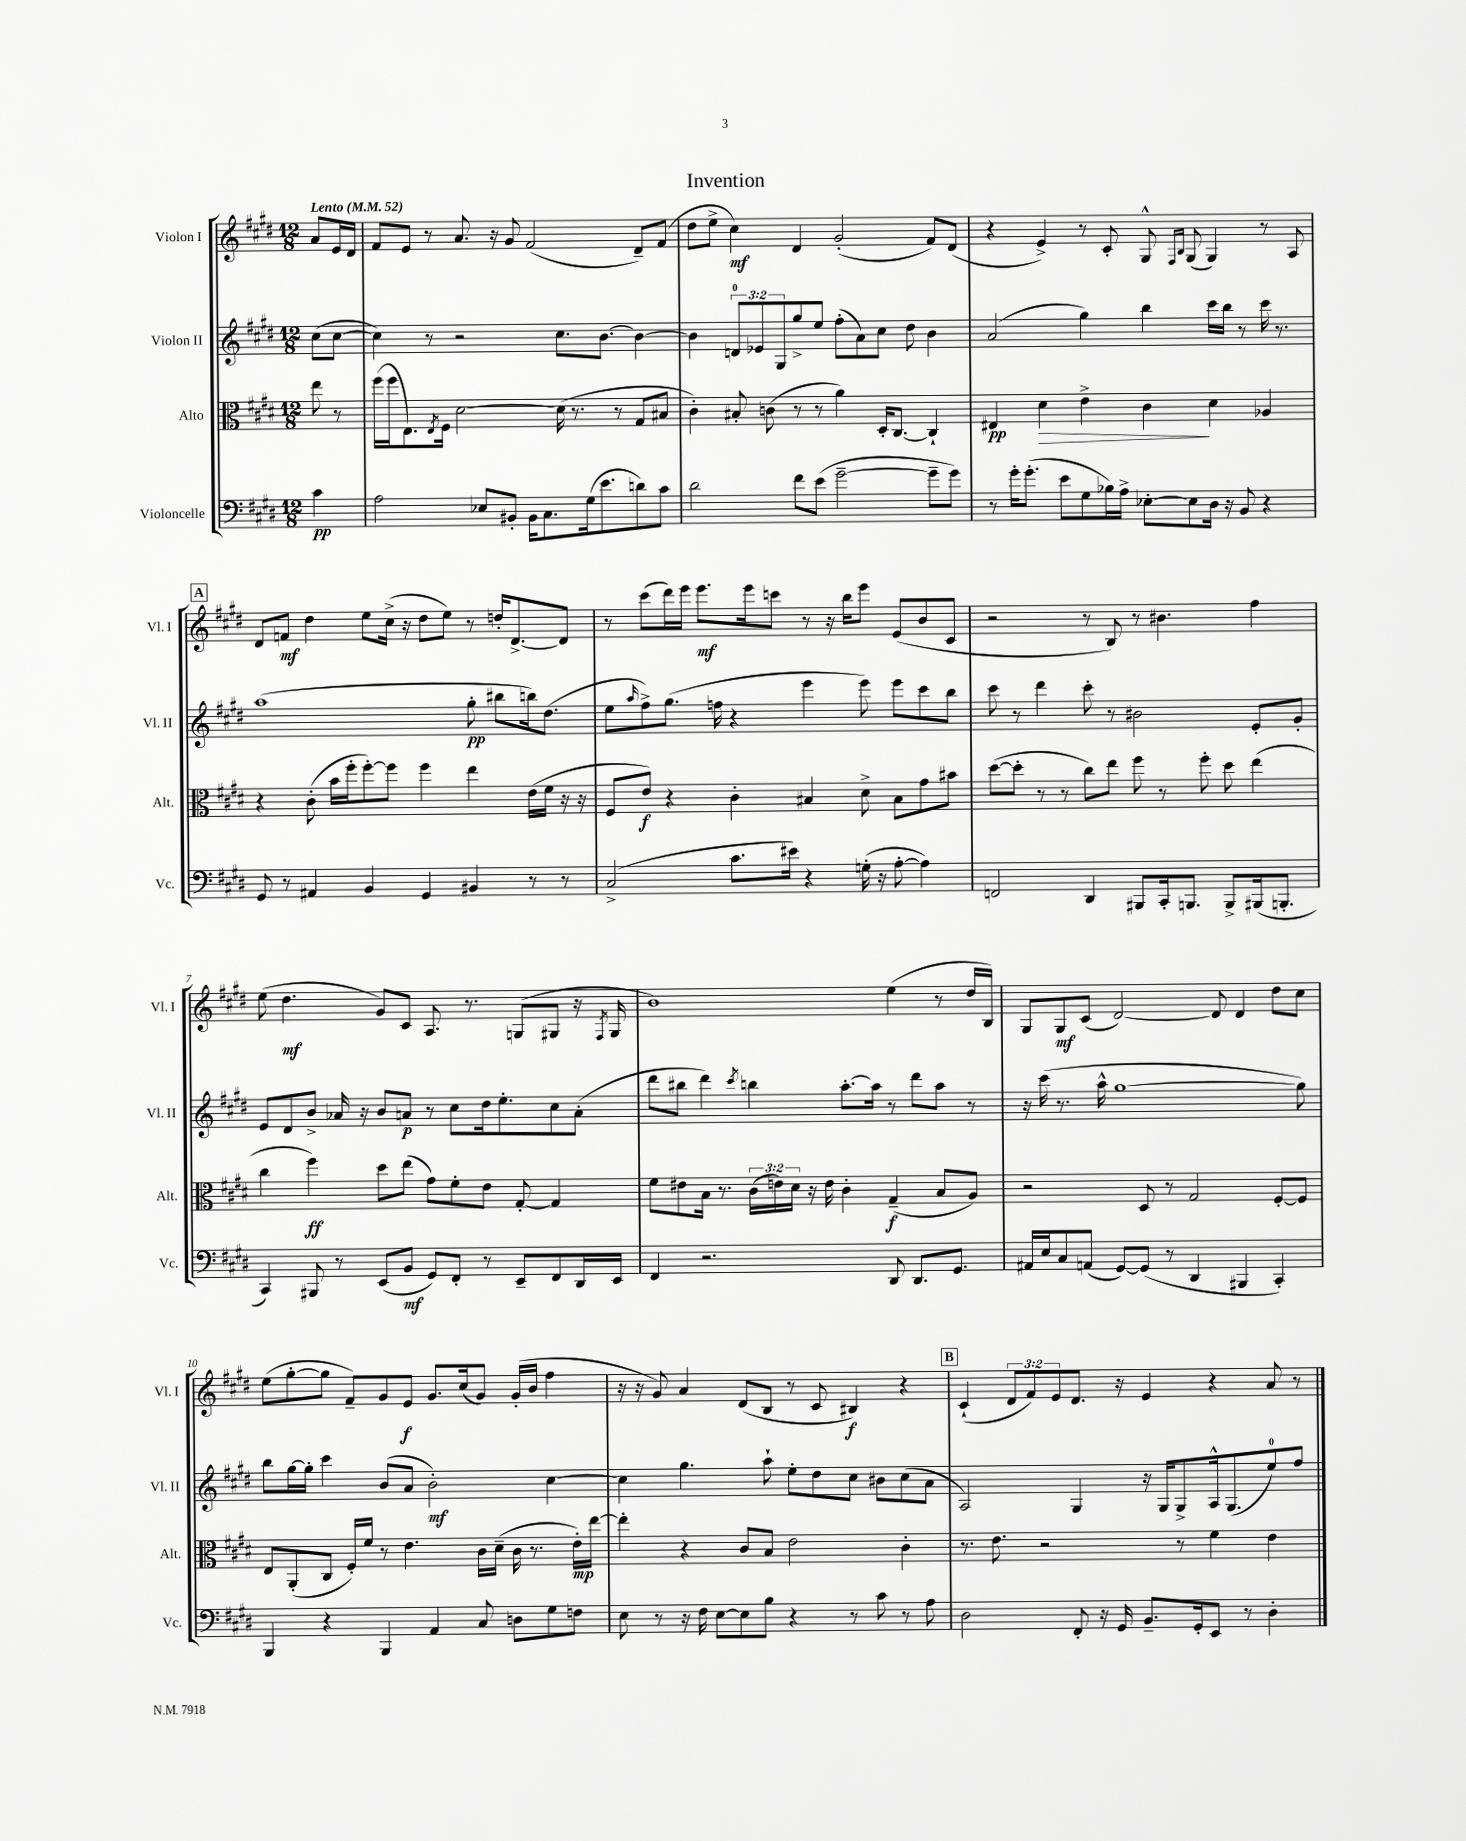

**kern	**kern	**kern	**kern
*staff4	*staff3	*staff2	*staff1
*clefF4	*clefC3	*clefG2	*clefG2
*k[f#c#g#d#]	*k[f#c#g#d#]	*k[f#c#g#d#]	*k[f#c#g#d#]
*M12/8	*M12/8	*M12/8	*M12/8
*MM52	*MM52	*MM52	*MM52
4c#\	8ee\	(8cc#\L	8a/L
.	8r	[8cc#\J	16e/L
.	.	.	16d#/JJ
=	=	=	=
2A\	(16ff#\LL	4cc#\])	8f#/L
.	16ff#\J	.	.
.	8.E\)	.	8e/J
.	.	8r	8r
.	8qE/	.	.
.	16F#\Jk	.	.
.	[2d#\	2r	8.a/
8E-/L	.	.	.
.	.	.	16r
8BB#'/J	.	.	8g#/
16BB#\LK	.	.	(2f#/
8.C#\	.	.	.
.	(16d#\]	8.cc#\L	.
.	8.r	.	.
(16G#\k	.	.	.
8.e\	.	[8.b\J	.
.	8r	.	.
8d\)	8G#/L	4b\_	8d#~/L)
8c#\J	8B#/J	.	(8f#/J
=	=	=	=
2d#\	4c#'\)	4b\]	8dd#\L
.	.	.	8ee^\J
.	8B#'/	12d/L	4cc#\)
.	.	12e-/	.
.	(8c\	.	.
.	.	12G#/	.
8f#\L	8r	8gg#^/	4d#/
(8e\J	8r	8ee/J	.
[2g#~\	4a\)	(8ff#'\L	(2g#'/
.	.	8a\)	.
.	16D#'/LK	8cc#\J	.
.	[8.C#/J	.	.
.	.	8dd#\	.
8g#~\]L	4C#`/]	4b\	8f#/L)
8g#\J)	.	.	(8d#/J
=	=	=	=
8r	4E#/	(2a/	4r
16g#'\LK	.	.	.
(8.g#'\J	.	.	.
.	4d#\	.	4e^/)
8e\L	.	.	.
8G#\	4e^\	4gg#\)	8r
16B-\L)	.	.	8c#'/
16A^\JJ	.	.	.
[8E-'\L	4c#\	4bb\	8G#^^/
.	.	.	16qqF#/LL
.	.	.	16qqB/JJ
8E-\]	.	.	(8G#/
16D#\Jk	4d#\	16ccc#\LL	4G#/)
16r	.	16bb\JJ	.
8BB/	.	8r	.
4r	4A-/	16ccc#\	8r
.	.	8.r	.
.	.	.	8A/
=	=	=	=
8GG#/	4r	(1aa	8d#/L
8r	.	.	8f/J
4AA#/	(8c#'\	.	4dd#\
.	16b\LL	.	.
.	16ff#'\J	.	.
4BB/	[8ff#'\)	.	8ee\L
.	8ff#\]J	.	(16cc#^\Jk
.	.	.	16r
4GG#/	4ff#\	.	8dd#\L
.	.	.	8ee\J)
4BB#/	4ee\	8gg#'\	8r
.	.	8bb#\L	16dd'/LK
.	.	.	[8.d#^/
8r	(16e\LL	16bb\k)	.
.	16f#\JJ	(8.dd#\J	.
8r	16r	.	8d#/]J
.	16r	.	.
=	=	=	=
(2C#^/	8F#/L	8ee\L	8r
.	.	16qqaa/	.
.	8e/J)	8ff#^\)	(8ccc#\L
.	4r	(8.gg#\J	16ddd#\L)
.	.	.	16eee\JJ
.	.	.	8.eee\L
.	.	16ff\	.
8.c#\L	4c#'\	4r	.
.	.	.	16eee\k
.	.	.	8ccc\J
16e#\Jk)	.	.	.
4r	4B#/	4eee\	8r
.	.	.	16r
.	.	.	16bb\LK
(16G'\	8d#^\	8eee\)	8eee\J
16r	.	.	.
[8A'\	8B#\L	8eee\L	(8e/L
4A\])	8g#\	8ccc#\	8b/
.	8b#\J	8bb\J	8c#/J
=	=	=	=
2FF/	([8dd#\L	8ccc#\	2r
.	8dd#'\]J	8r	.
.	8r	4ddd#\	.
.	8r	.	.
4DD#/	8cc#\L)	8ccc#'\	8r
.	8ee\J	8r	8B/)
8BBB#/L	8ff#\	2b#\	8r
16CC#'/k	8r	.	4.b#\
8.BBB/J	.	.	.
.	8ff#'\	.	.
8BBB^/L	8dd#\	.	.
(16BBB#/k	(4ee\	8e'/L	4ff#\
8.BBB'/J	.	.	.
.	.	8g#'/J	.
=	=	=	=
4CC#/)	4cc#\	8e/L	(8ee\
.	.	8d#/	4.dd#\
8BBB#/	4ff#\)	8b^/J	.
8r	.	16a-/	.
.	.	16r	.
(8EE/L	8dd#\L	8b/L	8g#/L)
8BB/J	(8ee\J	8a/J	8c#/J
8GG#/L)	8g#\L)	8r	8.A/
8FF#'/J	8f#'\	8cc#\L	.
.	.	.	8.r
8r	8e\J	16dd#\k	.
.	.	8.ee'\	.
8EE~/L	[8G#'/	.	(8G/L
8FF#/	4G#/]	8cc#\	8G#/J
16DD#/L	.	(8a'\J	16r
.	.	.	8qF#/
16EE/JJ	.	.	16G#/
=	=	=	=
4FF#/	8f#\L	8ddd#\L	1b)
.	8e#\	8bb#\J	.
2.r	16B\Jk	4ddd#\)	.
.	8.r	.	.
.	.	8qccc#/	.
.	(24c#\LL	4bb\	.
.	24e\)	.	.
.	24d#\JJ	.	.
.	16r	.	.
.	16e\	.	.
.	4c#'\	[8.aa'\L	.
.	.	16aa\]Jk	.
8DD#/	(4G#~/	8r	(4ee\
8.DD#/L	.	8ddd#\L	.
.	8B/L	8aa\J	8r
8.GG#/J	.	.	.
.	8A/J)	8r	16dd#/LL
.	.	.	16B/JJ)
=	=	=	=
16AA#/LL	2r	16r	8G#/L
16E/J	.	(16ccc#\	.
8C#/	.	8.r	8G#/
(8AA/J	.	.	(8c#/J
.	.	16aa^^\	.
[8GG#/L)	.	[1gg#	[2d#/)
(8GG#/]J	8D#/	.	.
8r	8r	.	.
4DD#/	2G#/	.	.
.	.	.	8d#/]
4BBB#/	.	.	4d#/
4CC#'/)	[8F#'/L	.	8dd#\L
.	8F#/]J	8gg#\])	8cc#\J
=	=	=	=
4BBB/	8E/L	8bb\L	(8ee\L
.	(8AA'/	[16gg#\L	[8gg#'\
.	.	16gg#'\]JJ	.
4r	8C#/J	4ccc#\	8gg#\]J
.	16F#'/LL)	.	8f#~/L)
.	16f#/JJ	.	.
4BBB/	8r	(8b/L	8g#/
.	4.e\	8a/J	8e/J
4AA/	.	2b'\)	8.g#/L
.	.	.	(16cc#/k
8C#/	16c#\LL	.	8g#/J)
.	(16d#~\JJ	.	.
8D\L	16c#\	.	(16g#'/LL
.	8.r	.	16b/JJ
8G#\	.	[4cc#\	4ff#\
8F\J	16e'\LL)	.	.
.	[16ee\JJ	.	.
=	=	=	=
8E\	4ee'\]	4cc#\]	16r
.	.	.	16r
8r	.	.	8g#/)
16r	4r	4.gg#\	4a/
16F#\	.	.	.
[8E\L	.	.	.
8E\]	8c#/L	.	(8d#/L
8B\J	8B/J	8aa`\	8B/J
4r	2e\	8ee'\L	8r
.	.	8dd#\	8c#/
8r	.	8cc#\J	4B#/)
8c#\	.	8b#\L	.
8r	4c#'\	(8cc#\	4r
8A\	.	8a\J	.
=	=	=	=
2D#\	8.r	2A/)	(4c#`/
.	8.e\	.	.
.	.	.	12d#/L
.	.	.	12f#/)
.	2r	.	.
.	.	.	12e/
8FF#'/	.	4G#/	8.d#/J
16r	.	.	.
16GG#/	.	.	16r
8.BB~/L	.	16r	4e/
.	.	16G#/LK	.
.	8r	8G#^/	.
16GG#'/k	.	.	.
8EE/J	4f#\	16A^^/k	4r
.	.	(8.G#/	.
8r	.	.	.
4D#'\	4e\	8ee/)	8a/
.	.	8ff#/J	8r
==	==	==	==
*-	*-	*-	*-
